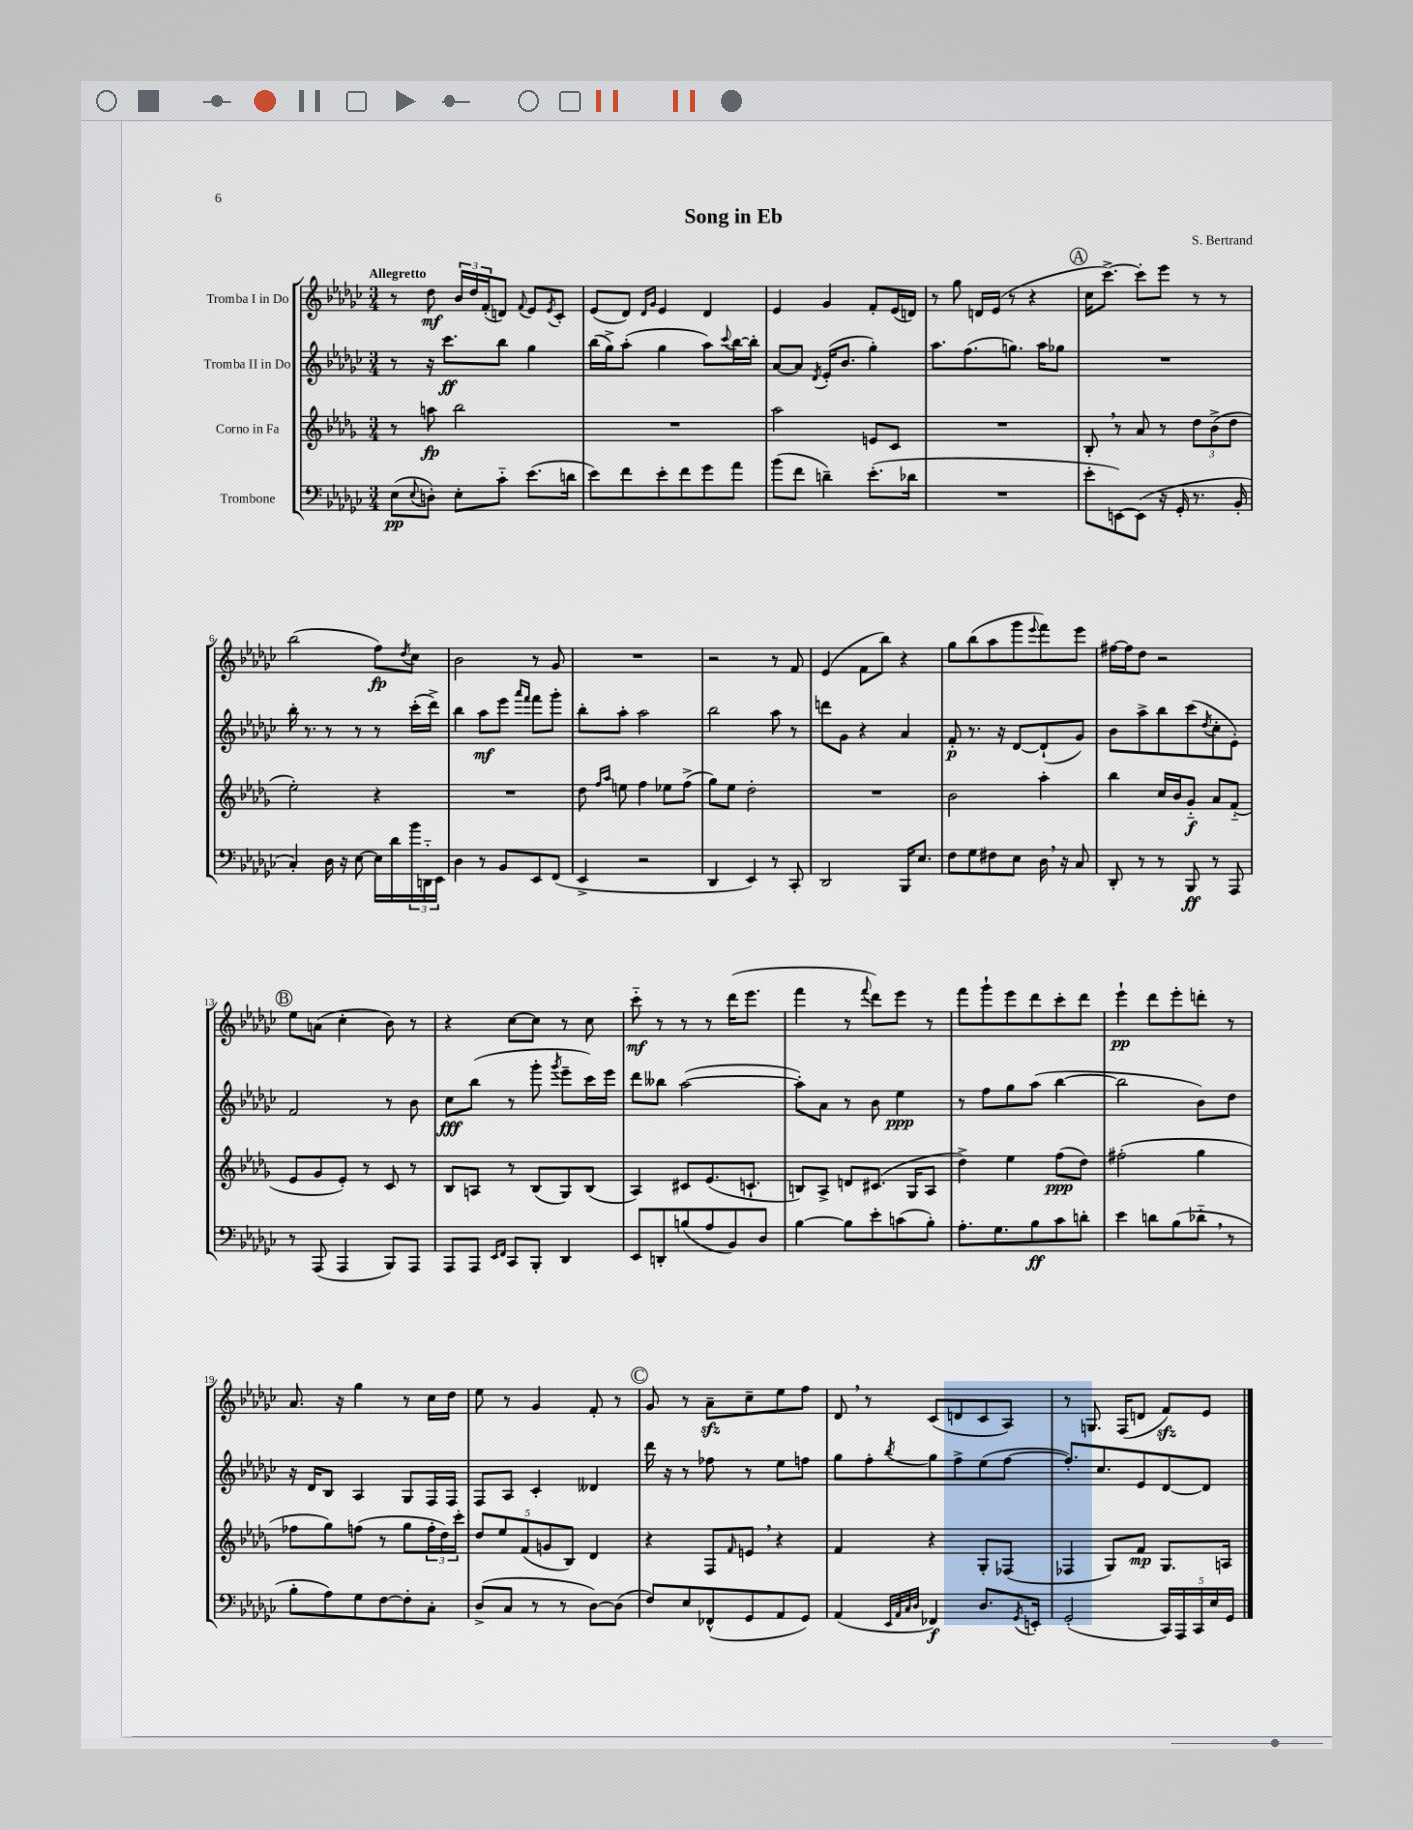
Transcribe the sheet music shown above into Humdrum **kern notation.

**kern	**dynam	**kern	**dynam	**kern	**dynam	**kern	**dynam
*part4	*part4	*part3	*part3	*part2	*part2	*part1	*part1
*staff4	*staff4	*staff3	*staff3	*staff2	*staff2	*staff1	*staff1
*I"Trombone	*	*I"Corno in Fa	*	*I"Tromba II in Do	*	*I"Tromba I in Do	*
*clefF4	*	*clefG2	*	*clefG2	*	*clefG2	*
*k[b-e-a-d-g-c-]	*	*k[b-e-a-d-g-]	*	*k[b-e-a-d-g-c-]	*	*k[b-e-a-d-g-c-]	*
*M3/4	*	*M3/4	*	*M3/4	*	*M3/4	*
=1	=1	=1	=1	=1	=1	=1	=1
!	!	!	!	!	!	!LO:TX:a:B:t=Allegretto	!
(8E-\L	pp	8r	.	8r	.	8r	.
8qqE-/	.	.	.	.	.	.	.
8Dn'\J)	.	8aan\	fp	16r	.	8dd-\	mf
.	.	.	.	8.ccc-\L	ff	.	.
8E-'\L	.	2bb-\	.	.	.	24b-/LL	.
.	.	.	.	.	.	24dd-/	.
.	.	.	.	.	.	(24f'/J	.
8c-\J	.	.	.	8bb-\J	.	8dn/J)	.
.	.	.	.	.	.	8qqf/	.
(8.e-\L	.	.	.	4gg-\	.	8e-/L	.
.	.	.	.	.	.	8qe-/	.
.	.	.	.	.	.	8c-'/J	.
16dn\Jk	.	.	.	.	.	.	.
=2	=2	=2	=2	=2	=2	=2	=2
8e-\L)	.	2.r	.	(16bb-\LL	.	(8e-/L	.
.	.	.	.	16gg-^\J)	.	.	.
8f\	.	.	.	(8aa-'\J	.	8d-/J)	.
.	.	.	.	.	.	16qqd-/LL	.
.	.	.	.	.	.	16qqg-/JJ	.
8e-'\	.	.	.	4gg-\	.	4e-/	.
8f\	.	.	.	.	.	.	.
8g-\	.	.	.	8aa-\L)	.	4d-/	.
.	.	.	.	8qqccc-/	.	.	.
8a-\J	.	.	.	[16bb-\L	.	.	.
.	.	.	.	16bb-'\JJ]	.	.	.
=3	=3	=3	=3	=3	=3	=3	=3
(8b-\L	.	2aa-\	.	[8a-/L	.	4e-/	.
8f\J	.	.	.	8a-/J]	.	.	.
.	.	.	.	8qd-/	.	.	.
4dn~\)	.	.	.	(16e-'/KL	.	4g-/	.
.	.	.	.	8.b-/J	.	.	.
(8.e-'\L	.	8en/L	.	4gg-'\)	.	8f'/L	.
.	.	8c/J	.	.	.	(16e-/L	.
16d-X\Jk	.	.	.	.	.	16dn/JJ)	.
=4	=4	=4	=4	=4	=4	=4	=4
2.r	.	2.r	.	8.aa-\L	.	8r	.
.	.	.	.	.	.	8gg-\	.
.	.	.	.	(8.ff\	.	.	.
.	.	.	.	.	.	16dn/LL	.
.	.	.	.	.	.	(16e-/JJ	.
.	.	.	.	8.ggn\J)	.	8r	.
.	.	.	.	.	.	4r	.
.	.	.	.	16aa-\KL	.	.	.
.	.	.	.	8gg-X\J	.	.	.
!!LO:REH:place=s1:t=A
=5	=5	=5	=5	=5	=5	=5	=5
8e-'\L	.	8B-',/	.	2.r	.	16cc-\KL	.
.	.	.	.	.	.	[8.ccc-^\J)	.
[8EEn\)	.	8r	.	.	.	.	.
(8EE\J]	.	8a-/	.	.	.	8ccc-'\L]	.
16r	.	8r	.	.	.	8eee-\J	.
16GG-'/	.	.	.	.	.	.	.
8.r	.	12dd-\L	.	.	.	8r	.
.	.	(12b-^\	.	.	.	.	.
.	.	.	.	.	.	8r	.
.	.	12dd-\J	.	.	.	.	.
16BB-'/	.	.	.	.	.	.	.
!!LO:LB:g=z
=6	=6	=6	=6	=6	=6	=6	=6
4C-'/)	.	2ee-'\)	.	16bb-'\	.	(2bb-\	.
.	.	.	.	8.r	.	.	.
16D-\	.	.	.	8r	.	.	.
16r	.	.	.	.	.	.	.
[8E-\	.	.	.	8r	.	.	.
16E-\LL]	.	4r	.	8r	.	8ff\L)	fp
16d-\	.	.	.	.	.	.	.
.	.	.	.	.	.	8qdd-/	.
24b-\	.	.	.	(16ccc-'\LL	.	8cc-\J	.
24DDn\	.	.	.	.	.	.	.
.	.	.	.	16ddd-^\JJ)	.	.	.
24EE-\JJ	.	.	.	.	.	.	.
=7	=7	=7	=7	=7	=7	=7	=7
4D-\	.	2.r	.	4bb-\	.	2b-\	.
8r	.	.	.	8aa-\L	mf	.	.
8BB-/L	.	.	.	8eee-\J	.	.	.
.	.	.	.	16qqaaa-/LL	.	.	.
.	.	.	.	16qqfff/JJ	.	.	.
8EE-/	.	.	.	8fff\L	.	8r	.
(8FF/J	.	.	.	8ggg-'\J	.	8g-/	.
=8	=8	=8	=8	=8	=8	=8	=8
4EE-^/	.	8dd-\	.	8bb-'\L	.	2.r	.
.	.	16qqff/LL	.	.	.	.	.
.	.	16qqaa-/JJ	.	.	.	.	.
.	.	8een\	.	8aa-'\J	.	.	.
2r	.	4ff\	.	2aa-\	.	.	.
.	.	8ee-X\L	.	.	.	.	.
.	.	(8ff^\J	.	.	.	.	.
=9	=9	=9	=9	=9	=9	=9	=9
4DD-/	.	8gg-\L)	.	2bb-\	.	2r	.
.	.	8ee-\J	.	.	.	.	.
4EE-/)	.	2dd-'\	.	.	.	.	.
8r	.	.	.	8aa-\	.	8r	.
8CC-'/	.	.	.	8r	.	8f/	.
=10	=10	=10	=10	=10	=10	=10	=10
2DD-/	.	2.r	.	8dddn\L	.	(4e-/	.
.	.	.	.	8g-\J	.	.	.
.	.	.	.	4r	.	8f\L	.
.	.	.	.	.	.	8bb-\J)	.
16BBB-/KL	.	.	.	4a-/	.	4r	.
8.E-/J	.	.	.	.	.	.	.
=11	=11	=11	=11	=11	=11	=11	=11
8F\L	.	2b-\	.	8f'/	p	8gg-\L	.
8G-\	.	.	.	8.r	.	(8bb-\	.
8F#X\	.	.	.	.	.	8aa-\	.
.	.	.	.	16r	.	.	.
8E-\J	.	.	.	[8d-/L	.	8ggg-\	.
.	.	.	.	.	.	8qqeee-/	.
16D-,\	.	4aa-'\	.	(8d-`/]	.	8fff\)	.
16r	.	.	.	.	.	.	.
8C-/	.	.	.	8g-/J)	.	8eee-\J	.
=12	=12	=12	=12	=12	=12	=12	=12
8DD-'/	.	4bb-\	.	8b-\L	.	[16ff#X\LL	.
.	.	.	.	.	.	16ff#\J]	.
8r	.	.	.	8aa-^\	.	8dd-\J	.
8r	.	16cc/LL	.	8bb-\	.	2r	.
.	.	16b-/J	.	.	.	.	.
8BBB-/	ff	8g-/J	f	(8ccc-\	.	.	.
.	.	.	.	8qdd-/	.	.	.
8r	.	8a-/L	.	8cc-'\	.	.	.
8AAA-/	.	(8f/J	.	8e-'\J)	.	.	.
!!LO:LB:g=z
!!LO:REH:place=s1:t=B
=13	=13	=13	=13	=13	=13	=13	=13
8r	.	8e-/L	.	2f/	.	8ee-\L	.
(8AAA-/	.	8g-/	.	.	.	(8an\J	.
4AAA-/	.	8e-'/J)	.	.	.	4cc-'\	.
.	.	8r	.	.	.	.	.
8BBB-/L)	.	8c/	.	8r	.	8b-\)	.
8AAA-/J	.	8r	.	8b-\	.	8r	.
=14	=14	=14	=14	=14	=14	=14	=14
8AAA-/L	.	8B-/L	.	8cc-\L	fff	4r	.
8AAA-/J	.	8An/J	.	(8bb-\J	.	.	.
16qqEE-/LL	.	.	.	.	.	.	.
16qqFF/JJ	.	.	.	.	.	.	.
8CC-/L	.	8r	.	8r	.	[8cc-\L	.
8BBB-'/J	.	(8B-/L	.	8ggg-'\	.	8cc-\J]	.
.	.	.	.	8qggg-/	.	.	.
4DD-/	.	8G-/)	.	8eee-~\L	.	8r	.
.	.	(8B-/J	.	16ccc-\L)	.	8cc-\	.
.	.	.	.	16eee-\JJ	.	.	.
=15	=15	=15	=15	=15	=15	=15	=15
8EE-/L	.	4A-/)	.	8ddd-\L	.	8ccc-\	mf
8DDn'/	.	.	.	8bb--X\J	.	8r	.
(8Bn/	.	8c#X/L	.	([2aa-\	.	8r	.
8A-/	.	(8.e-/	.	.	.	8r	.
8BB-/)	.	.	.	.	.	(16ddd-\KL	.
.	.	8.cn`/J	.	.	.	8.eee-\J	.
8D-/J	.	.	.	.	.	.	.
=16	=16	=16	=16	=16	=16	=16	=16
[4B-\	.	8Bn/L)	.	8aa-'\L])	.	4fff\	.
.	.	8A-^/J	.	8a-\J	.	.	.
8B-\L]	.	8dn/L	.	8r	.	8r	.
.	.	.	.	.	.	8qqfff/	.
8e-'\	.	(8.c#X/J	.	8b-\	.	8ddd-\L)	.
(8cn\	.	.	.	4ee-\	ppp	8eee-\J	.
.	.	16G-/KL	.	.	.	.	.
8B-'\J)	.	8A-/J	.	.	.	8r	.
=17	=17	=17	=17	=17	=17	=17	=17
8.A-'\L	.	4dd-^\)	.	8r	.	8fff\L	.
.	.	.	.	8ff\L	.	8ggg-`\	.
8.G-\	.	.	.	.	.	.	.
.	.	4ee-\	.	8gg-\	.	8eee-\	.
8B-\	ff	.	.	(8aa-\J	.	8ddd-\	.
8c-\	.	(8ff\L	ppp	[4bb-\	.	8ccc-'\	.
8dn'\J	.	8dd-\J)	.	.	.	8ddd-\J	.
=18	=18	=18	=18	=18	=18	=18	=18
4e-\	.	(2ff#X'\	.	2bb-\]	.	4eee-`\	pp
8dn\L	.	.	.	.	.	8ddd-\L	.
(8B-\	.	.	.	.	.	8eee-'\	.
8d-X,\J	.	4gg-\	.	8b-\L)	.	8dddn'\J	.
8r	.	.	.	8dd-\J	.	8r	.
!!LO:LB:g=z
=19	=19	=19	=19	=19	=19	=19	=19
8B-'\L	.	8ff-X\L	.	16r	.	8.a-/	.
.	.	.	.	16d-/KL	.	.	.
8A-\)	.	8gg-\)	.	8B-/J	.	.	.
.	.	.	.	.	.	16r	.
8G-\	.	(8ffn\J	.	4A-/	.	4gg-\	.
[8F\	.	8r	.	.	.	.	.
8F'\]	.	8gg-\L	.	8G-/L	.	8r	.
8C-'\J	.	24ff'\L	.	16F/L	.	16cc-\LL	.
.	.	24dd-\)	.	.	.	.	.
.	.	.	.	16F/JJ	.	16dd-\JJ	.
.	.	24ccc'\JJ	.	.	.	.	.
=20	=20	=20	=20	=20	=20	=20	=20
(8D-^/L	.	10dd-/L	.	8F/L	.	8ee-\	.
.	.	10ee-/	.	.	.	.	.
8C-/J	.	.	.	8A-/J	.	8r	.
.	.	(10f/	.	.	.	.	.
8r	.	.	.	4c-'/	.	4g-/	.
.	.	10gn/	.	.	.	.	.
8r	.	.	.	.	.	.	.
.	.	10B-/J)	.	.	.	.	.
[8D-\L)	.	4d-/	.	4d--X/	.	8f'/	.
(8D-\J]	.	.	.	.	.	8r	.
!!LO:REH:place=s1:t=C
=21	=21	=21	=21	=21	=21	=21	=21
8F/L)	.	4r	.	16ddd-\	.	8g-/	.
.	.	.	.	16r	.	.	.
8E-/	.	.	.	8r	.	8r	.
(8FF-X^^/	.	8F/L	.	8ff-X\	.	8a-zz~\L	.
.	.	16qqf/	.	.	.	.	.
8GG-/	.	8en,/J	.	8r	.	8cc-~\	.
8AA-/	.	4r	.	8ee-\L	.	8ee-\	.
8GG-/J)	.	.	.	8ffn\J	.	8ff\J	.
=22	=22	=22	=22	=22	=22	=22	=22
(4AA-/	.	4f/	.	8gg-\L	.	8d-,/	.
.	.	.	.	8ff'\	.	8r	.
32qqEE-/LLL	.	.	.	.	.	.	.
32qqAA-/	.	.	.	.	.	.	.
32qqC-/	.	.	.	.	.	.	.
32qqD-/JJJ	.	.	.	8qbb-/	.	.	.
4FF-X/)	f	4r	.	8gg-\	.	(8c-/L	.
.	.	.	.	8ff^\	.	8dn/	.
8.D-/L	.	8G-'/L	.	(8ee-\	.	8c-/	.
.	.	(8F-X/J	.	[8ff\J	.	8A-/J)	.
8qGG-/	.	.	.	.	.	.	.
16EEn'/Jk	.	.	.	.	.	.	.
=23	=23	=23	=23	=23	=23	=23	=23
(2GG-'/	.	4F-X/	.	8.ff'/L])	.	8r	.
.	.	.	.	.	.	8.Gn/	.
.	.	.	.	8.cc-/	.	.	.
.	.	8G-/L)	.	.	.	.	.
.	.	.	.	.	.	(16F/KL	.
.	.	8f/J	mp	8e-/	.	8dn/J	.
20CC-/LL)	.	8.G-/L	.	[8d-/	.	8fzz/L)	.
20AAA-/	.	.	.	.	.	.	.
20CC-/	.	.	.	.	.	.	.
.	.	.	.	8d-/J]	.	8e-/J	.
20E-/	.	.	.	.	.	.	.
.	.	16An/Jk	.	.	.	.	.
20GG-/JJ	.	.	.	.	.	.	.
==	==	==	==	==	==	==	==
*-	*-	*-	*-	*-	*-	*-	*-
